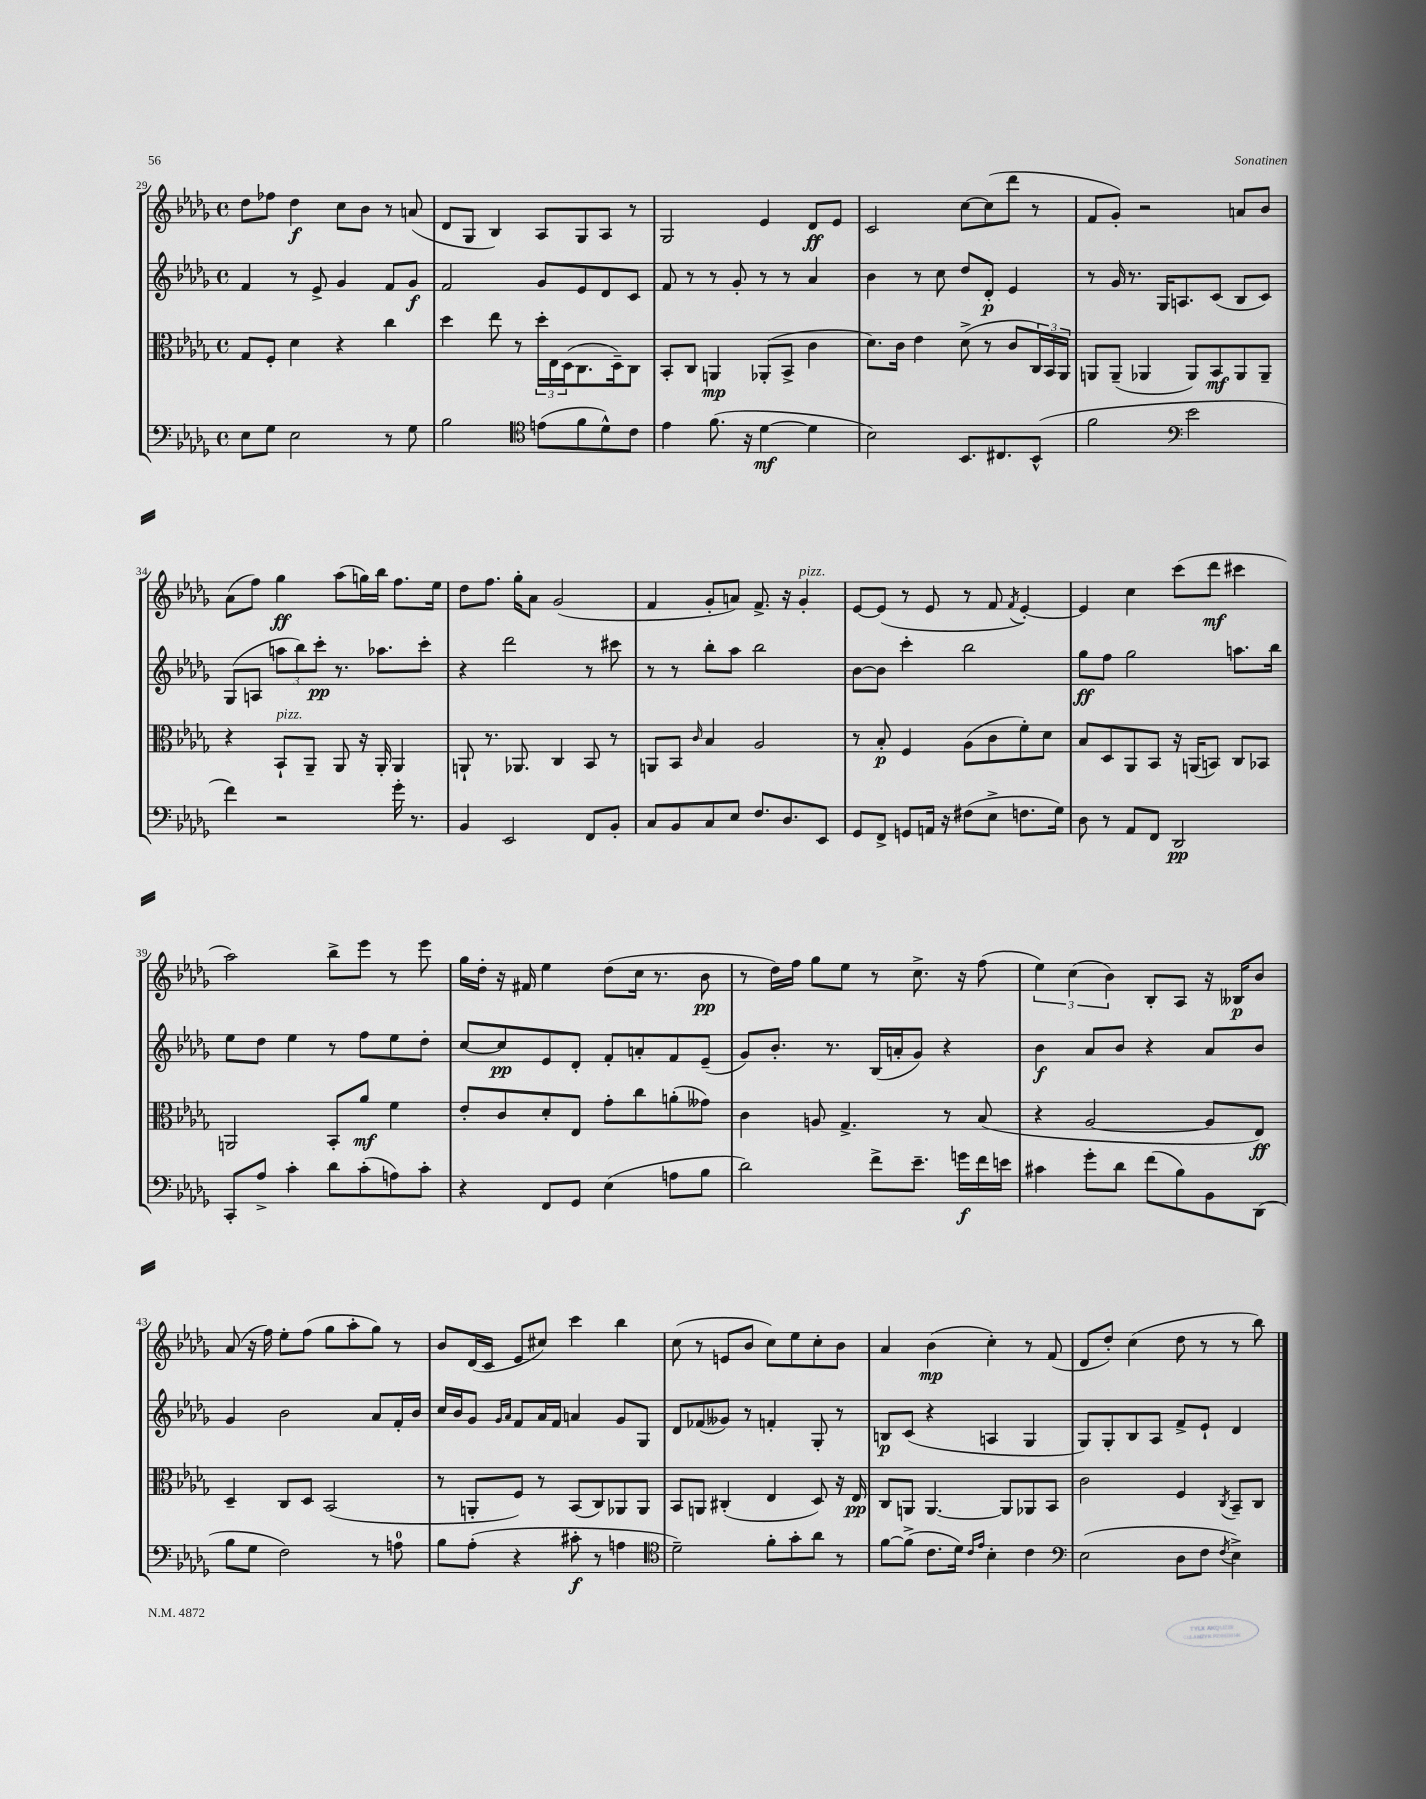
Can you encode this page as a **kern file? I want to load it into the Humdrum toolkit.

**kern	**kern	**kern	**kern
*staff4	*staff3	*staff2	*staff1
*clefF4	*clefC3	*clefG2	*clefG2
*k[b-e-a-d-g-]	*k[b-e-a-d-g-]	*k[b-e-a-d-g-]	*k[b-e-a-d-g-]
*M4/4	*M4/4	*M4/4	*M4/4
*met(c)	*met(c)	*met(c)	*met(c)
8E-\L	8G-/L	4f/	8dd-\L
8G-\J	8F'/J	.	8ff-\J
2E-\	4d-\	8r	4dd-\
.	.	8e-^/	.
.	4r	4g-/	8cc\L
.	.	.	8b-\J
8r	4cc\	8f/L	8r
8G-\	.	8g-/J	(8a/
=	=	=	=
2B-\	4dd-\	2f/	8d-/L
.	.	.	8G-/J
.	8ee-\	.	4B-/)
.	8r	.	.
*clefC4	*	*	*
(8e\L	24dd-'\LL	8g-/L	8A-/L
.	24E-\	.	.
.	(24D-\J	.	.
8f\	8.C\	8e-/	8G-/
8d-^^\)	.	8d-/	8A-/J
.	16D-~\k)	.	.
8c\J	8C\J	8c/J	8r
=	=	=	=
4e-\	8BB-'/L	8f/	2G-/
.	8C/J	8r	.
(8.f\	4AA/	8r	.
.	.	8g-'/	.
16r	.	.	.
[4d-\	(8AA-'/L	8r	4e-/
.	8BB-^/J	8r	.
4d-\]	4c\	4a-/	8d-/L
.	.	.	8e-/J
=	=	=	=
2B-\)	8.d-\L)	4b-\	2c/
.	16c\Jk	.	.
.	4e-\	8r	.
.	.	8cc\	.
8.BB-/L	(8d-^\	8dd-/L	[8cc\L
.	8r	8d-'/J	(8cc\]
8.C#/	.	.	.
.	8c/L	4e-/	8ddd-\J
(8BB-^^/J	24C/L)	.	8r
.	24BB-/	.	.
.	24AA-/JJ	.	.
=	=	=	=
2f\	8AA/L	8r	8f/L
.	(8AA~/J	16g-/	8g-'/J)
.	.	8.r	.
.	4AA-/	.	2r
.	.	16G-/LK	.
.	.	8.A/	.
*clefF4	*	*	*
2e-\	8AA-/L)	.	.
.	8BB-/	(8c/J	.
.	8AA-/	8B-/L	8a/L
.	8AA-~/J	8c/J)	8b-/J
=	=	=	=
4f\)	4r	(8G-/L	(8a-\L
.	.	8A/J	8ff\J)
2r	8BB-`/L	12aa\L	4gg-\
.	.	12bb-\)	.
.	8AA-~/J	.	.
.	.	12ccc'\J	.
.	8AA-/	8.r	(8aa-\L
.	16r	.	16gg\L)
.	16AA-'/	8.aa-\L	16bb-\JJ
16g-'\	4AA-/	.	8.ff\L
8.r	.	.	.
.	.	8ccc'\J	.
.	.	.	16ee-\Jk
=	=	=	=
4BB-/	8AA`/	4r	8dd-\L
.	8.r	.	8.ff\J
2EE-/	.	2ddd-\	.
.	8.AA-/	.	16gg-'\LK
.	.	.	8a-\J
.	4C/	.	(2g-/
8FF/L	8BB-/	8r	.
8BB-'/J	8r	8ccc#\	.
=	=	=	=
8C/L	8AA/L	8r	4f/
8BB-/	8BB-/J	8r	.
.	16qqc/	.	.
8C/	4B-/	8bb-'\L	8g-'/L
8E-/J	.	8aa-\J	8a/J)
8.F/L	2A-/	2bb-\	8.f^/
8.D-/	.	.	16r
.	.	.	4g-'/
8EE-/J	.	.	.
=	=	=	=
8GG-/L	8r	[8b-\L	[8e-/L
8FF^/J	8B-'/	8b-\]J	(8e-/]J
8GG/L	4F/	4ccc'\	8r
16AA/Jk	.	.	8e-/
16r	.	.	.
(8F#\L	(8A-\L	2bb-\	8r
8E-^\J	8c\	.	8f/
.	.	.	8qf/
8.F\L	8f'\)	.	[4e-'/)
.	8d-\J	.	.
16G-\Jk)	.	.	.
=	=	=	=
8D-\	8B-/L	8gg-\L	4e-/]
8r	8D-/	8ff\J	.
8AA-/L	8AA-/	2gg-\	4cc\
8FF/J	8BB-/J	.	.
2DD-/	16r	.	(8ccc\L
.	(16AA/LK	.	.
.	8BB/J)	.	8ddd-\J
.	8C/L	8.aa\L	4ccc#\
.	8BB-/J	.	.
.	.	16bb-\Jk	.
=	=	=	=
8CC'/L	2AA/	8ee-\L	2aa-\)
8A-^/J	.	8dd-\J	.
4c'\	.	4ee-\	.
8d-\L	8BB-'/L	8r	8bb-^\L
(8c'\	8a-/J	8ff\L	8eee-\J
8A\)	4f\	8ee-\	8r
8c'\J	.	8dd-'\J	8eee-\
=	=	=	=
4r	8e-'/L	[8cc/L	16gg-\LL
.	.	.	16dd-'\JJ
.	8c/	8cc/]	16r
.	.	.	16f#/
8FF/L	8d-'/	8e-/	4ee-\
8GG-/J	8E-/J	8d-'/J	.
(4E-\	8g-'\L	8f'/L	(8dd-\L
.	8cc\	8a'/	16cc\Jk
.	.	.	8.r
8A\L	(8a'\	8f/	.
8B-\J	8g--\J)	(8e-~/J	8b-\
=	=	=	=
2d-\)	4c\	8g-/L)	8r
.	.	8.b-'/J	16dd-\LL)
.	.	.	16ff\JJ
.	8A/	.	8gg-\L
.	.	8.r	.
.	4.G-^/	.	8ee-\J
8f^\L	.	(16B-/LL	8r
.	.	16a'/J	.
8.e-~\J	.	8g-/J)	8.cc^\
.	8r	4r	.
16g\LL	.	.	16r
16f\	(8B-/	.	(8ff\
16e\JJ	.	.	.
=	=	=	=
4c#\	4r	4b-\	6ee-\)
.	.	.	(6cc\
8g-'\L	[2A-/	8a-/L	.
.	.	.	6b-\)
8d-\J	.	8b-/J	.
(8f\L	.	4r	8B-'/L
8B-\)	.	.	8A-/J
8BB-\	8A-/]L	8a-/L	16r
.	.	.	16B--/LK
(8DD-\J	8E-/J)	8b-/J	8b-/J
=	=	=	=
8B-\L	4D-~/	4g-/	(8a-/
8G-\J	.	.	16r
.	.	.	16ff\)
2F\)	8C/L	2b-\	8ee-'\L
.	8D-/J	.	(8ff\J
.	(2BB-/	.	8gg-\L
.	.	.	8aa-'\
8r	.	8a-/L	8gg-\J)
8A\	.	16f'/L	8r
.	.	16b-/JJ	.
=	=	=	=
8B-\L	8r	16cc/LL	8b-/L
.	.	16b-/J	.
(8A-'\J	8AA'/L	8g-/J	(16d-/L
.	.	.	16c/JJ
.	.	16qqg-/LL	.
.	.	16qqa-/JJ	.
4r	8F/J)	8f/L	8e-/L
.	8r	16a-/L	8cc#/J)
.	.	16f/JJ	.
8c#'\	(8BB-/L	4a/	4ccc\
8r	8C/)	.	.
4A\	8AA-/	8g-/L	4bb-\
.	8AA-/J	8G-/J	.
=	=	=	=
*clefC4	*	*	*
2d-~\)	8BB-/L	8d-/L	(8cc\
.	8AA/J	(8f-/	8r
.	(4C#'/	8g--/J)	8e/L
.	.	8r	8b-/J
8f'\L	4E-/	4f'/	8cc\L)
8g-'\	.	.	8ee-\
8a-\J	8D-/)	8G-'/	8cc'\
8r	16r	8r	8b-\J
.	16E-/	.	.
=	=	=	=
[8f\L	8C/L	8B/L	4a-/
(8f^\]J	8AA/J	(8c/J	.
8.c\L	[4.AA/	4r	(4b-\
16d-\Jk)	.	.	.
16qqc/LL	.	.	.
16qqe-/JJ	.	.	.
4B-'\	.	4A/	4cc'\)
.	8AA/]L	.	.
4c\	8AA-/	4G-/	8r
.	8BB-/J	.	(8f/
=	=	=	=
*clefF4	*	*	*
(2E-\	2c\	8G-/L)	8d-/L
.	.	8G-'/	8dd-'/J)
.	.	8B-/	(4cc\
.	.	8A-/J	.
8D-\L	4F/	8f^/L	8dd-\
8F\J	.	8e-`/J	8r
8qF/	8qC/	.	.
4E-^\)	8BB-~/L	4d-/	8r
.	8C/J	.	8bb-\)
==	==	==	==
*-	*-	*-	*-
